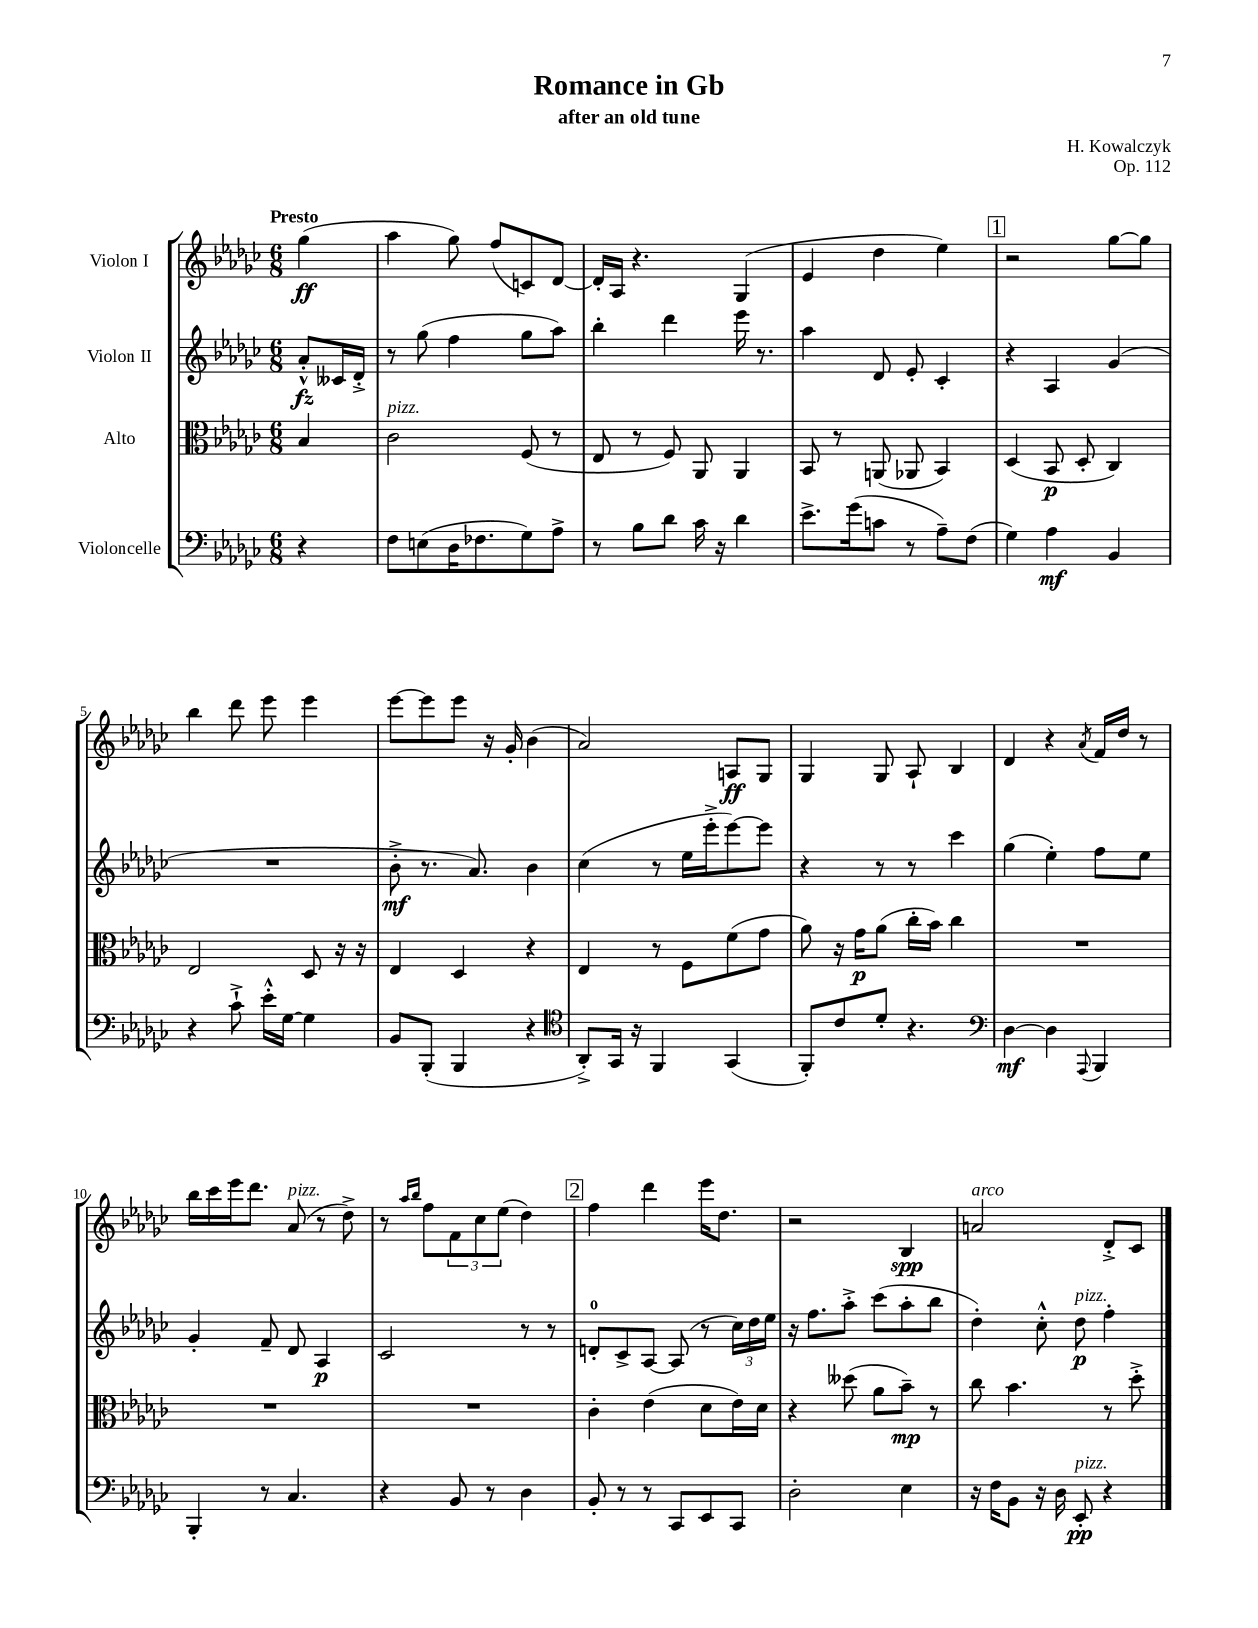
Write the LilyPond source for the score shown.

\header { title = "Romance in Gb" composer = "H. Kowalczyk" subtitle = "after an old tune" opus = "Op. 112" }
<<
\new StaffGroup <<
\new Staff = "s0" \with { instrumentName = "Violon I" } {
    \clef treble \key ges \major \numericTimeSignature \time 6/8 \partial 4 \tempo "Presto"
    ges''4\ff( |
    aes''4 ges''8) f''8( c'8) des'8~ |
    des'16-. aes16 r4. ges4( |
    ees'4 des''4 ees''4) |
    \mark \markup { \box "1" } r2 ges''8~ ges''8 |
    bes''4 des'''8 ees'''8 ees'''4 |
    ees'''8~ ees'''8 ees'''8 r16 ges'16-. bes'4( |
    aes'2) a8\ff ges8 |
    ges4 ges8 aes8-! bes4 |
    des'4 r4 \acciaccatura { aes'8 } f'16 des''16 r8 |
    bes''16 ces'''16 ees'''16 des'''8. aes'8^\markup { \italic "pizz." }( r8 des''8->) |
    r8 \grace { aes''16 bes''16 } f''8 \tuplet 3/2 { f'8 ces''8 ees''8( } des''4) |
    \mark \markup { \box "2" } f''4 des'''4 ees'''16 des''8. |
    r2 bes4\spp |
    a'2^\markup { \italic "arco" } des'8-.-> ces'8 \bar "|." |
}
\new Staff = "s1" \with { instrumentName = "Violon II" } {
    \clef treble \key ges \major \numericTimeSignature \time 6/8 \partial 4
    aes'8-.-^\fz ceses'16 des'16-.-> |
    r8 ges''8( f''4 ges''8 aes''8) |
    bes''4-. des'''4 ees'''16 r8. |
    aes''4 des'8 ees'8-. ces'4-. |
    \mark \markup { \box "1" } r4 aes4 ges'4( |
    R2. |
    bes'8-.->\mf r8. aes'8.) bes'4 |
    ces''4( r8 ees''16 ees'''16-.-> ees'''8~) ees'''8 |
    r4 r8 r8 ces'''4 |
    ges''4( ees''4-.) f''8 ees''8 |
    ges'4-. f'8-- des'8 aes4\p |
    ces'2 r8 r8 |
    \mark \markup { \box "2" } d'8-0-. ces'8-> aes8~ aes8( r8 \tuplet 3/2 { ces''16) des''16 ees''16 } |
    r16 f''8. aes''8-.-> ces'''8( aes''8-. bes''8 |
    des''4-.) ces''8-.-^ des''8\p^\markup { \italic "pizz." } f''4-. \bar "|." |
}
\new Staff = "s2" \with { instrumentName = "Alto" } {
    \clef alto \key ges \major \numericTimeSignature \time 6/8 \partial 4
    bes4 |
    ces'2^\markup { \italic "pizz." } f8( r8 |
    ees8 r8 f8) aes,8 aes,4 |
    bes,8 r8 a,8( aes,8 bes,4) |
    \mark \markup { \box "1" } des4( bes,8\p des8-. ces4) |
    ees2 des8 r16 r16 |
    ees4 des4 r4 |
    ees4 r8 f8 f'8( ges'8 |
    aes'8) r16 ges'16\p aes'8( ces''16-. bes'16) ces''4 |
    R2. |
    R2. |
    R2. |
    \mark \markup { \box "2" } ces'4-. ees'4( des'8 ees'16) des'16 |
    r4 deses''8( aes'8 bes'8--\mp) r8 |
    ces''8 bes'4. r8 des''8-.-> \bar "|." |
}
\new Staff = "s3" \with { instrumentName = "Violoncelle" } {
    \clef bass \key ges \major \numericTimeSignature \time 6/8 \partial 4
    r4 |
    f8 e8( des16 fes8. ges8) aes8-> |
    r8 bes8 des'8 ces'16 r16 des'4 |
    ees'8.-> ges'16( c'8 r8 aes8--) f8( |
    \mark \markup { \box "1" } ges4) aes4\mf bes,4 |
    r4 ces'8-!-> ees'16-.-^ ges16~ ges4 |
    bes,8 bes,,8-.( bes,,4 r4 |
    \clef tenor aes,8-.->) ges,16 r16 f,4 ges,4( |
    f,8-.) ces'8 des'8-. r4. |
    \clef bass des4~\mf des4 \appoggiatura { aes,,8 } bes,,4 |
    bes,,4-. r8 ces4. |
    r4 bes,8 r8 des4 |
    \mark \markup { \box "2" } bes,8-. r8 r8 ces,8 ees,8 ces,8 |
    des2-. ees4 |
    r16 f16 bes,8 r16 des16 ees,8-.\pp^\markup { \italic "pizz." } r4 \bar "|." |
}
>>
>>
